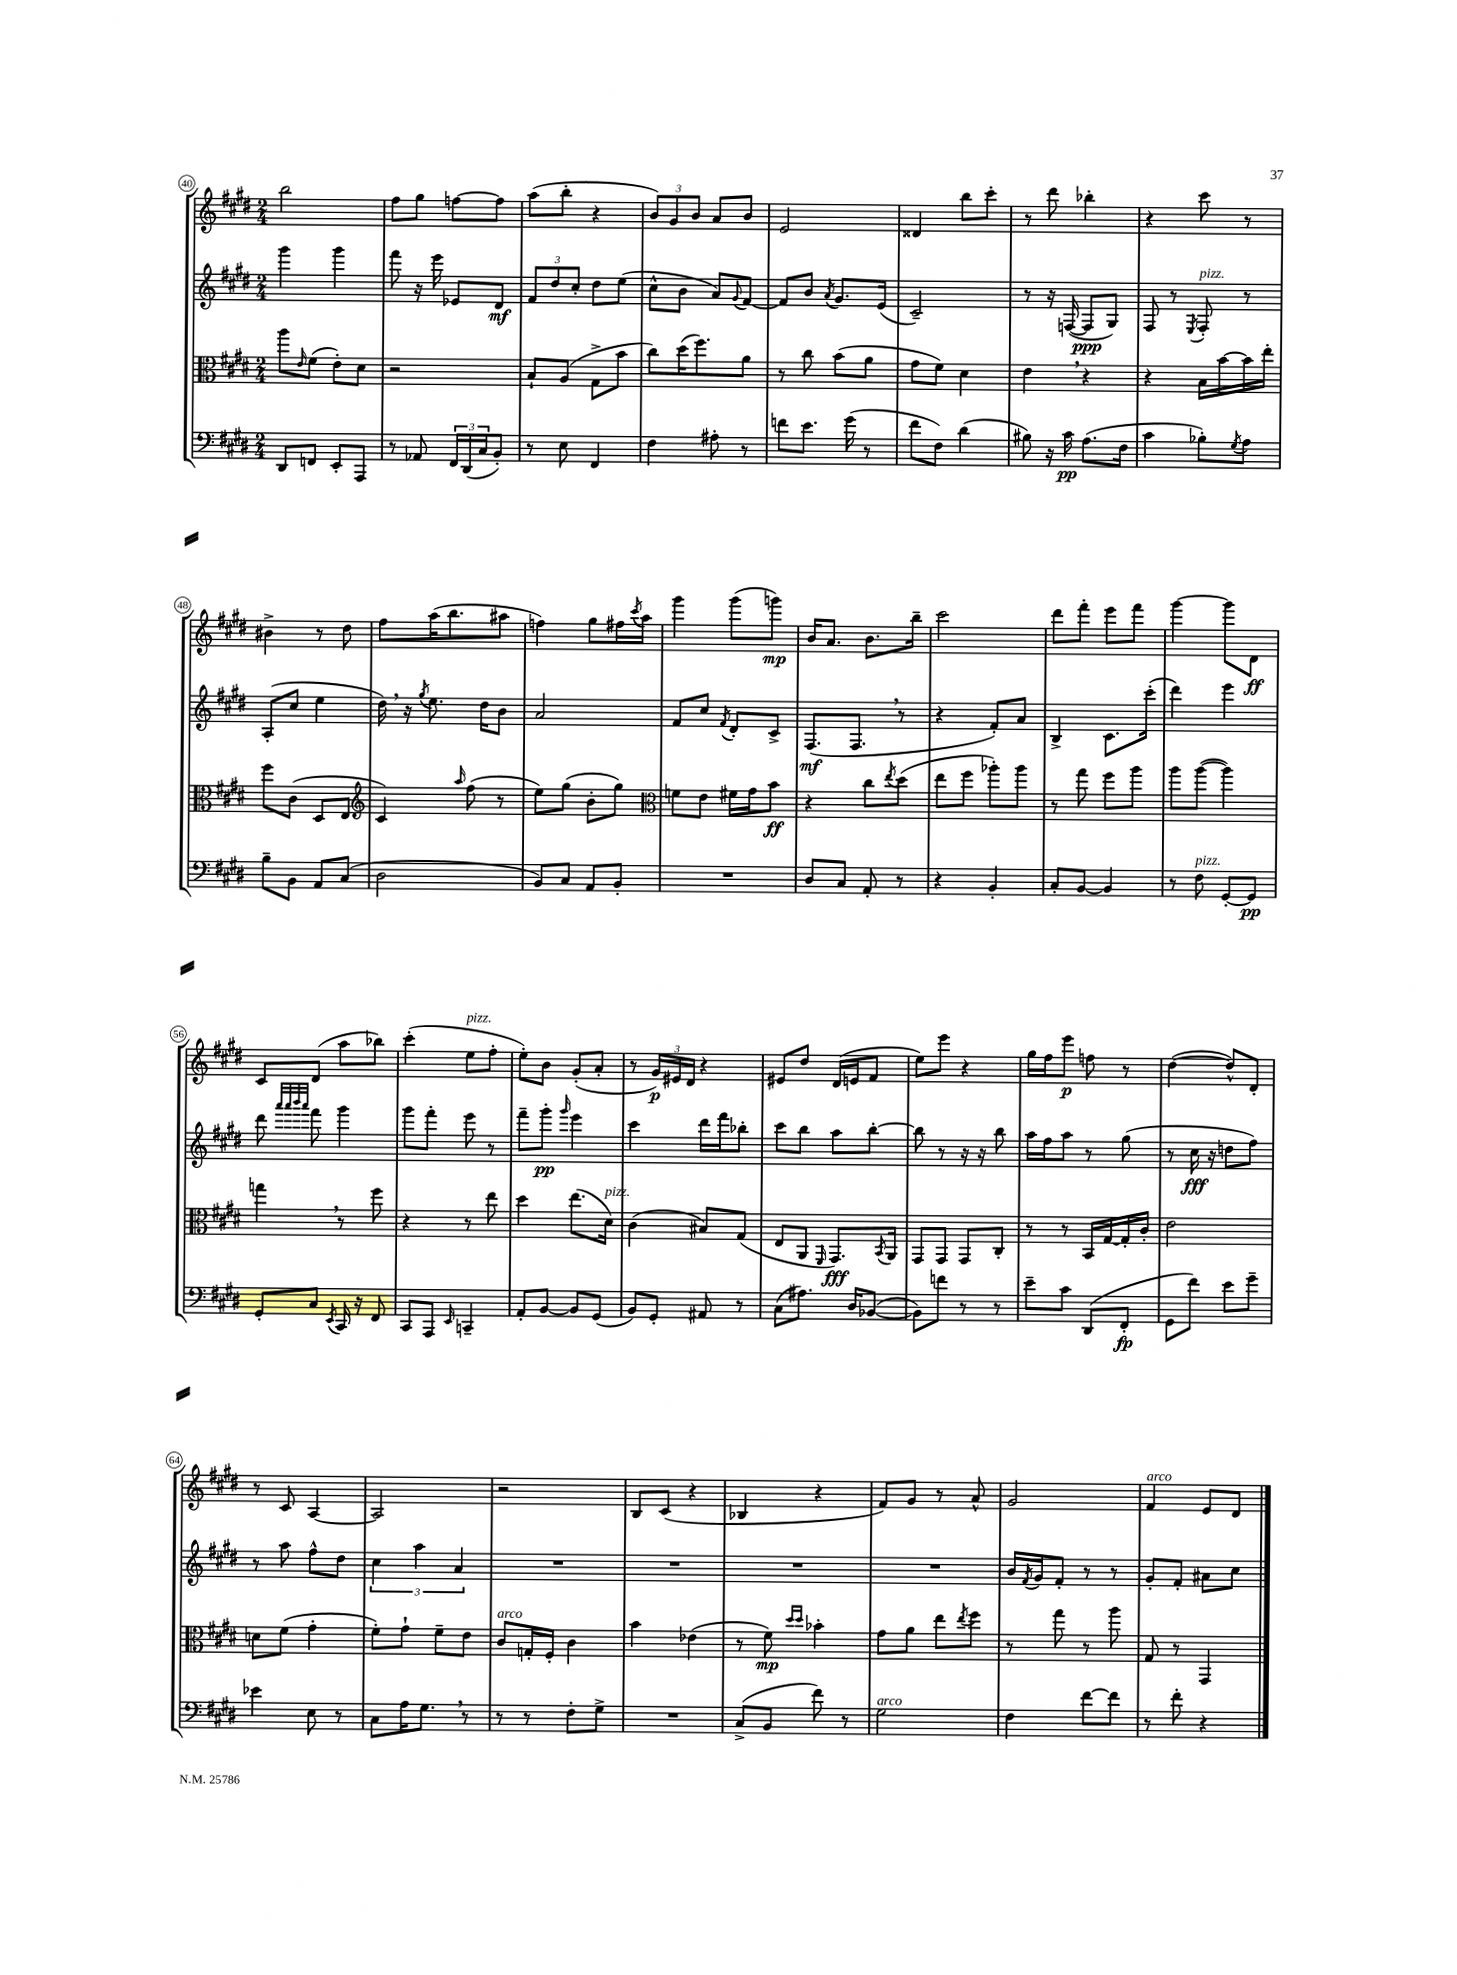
<<
\new StaffGroup <<
\new Staff = "s0" {
    \clef treble \key e \major \numericTimeSignature \time 2/4
    b''2 |
    fis''8 gis''8 f''8~ f''8 |
    a''8( b''8-. r4 |
    \tuplet 3/2 { b'8) gis'8 b'8 } a'8 b'8 |
    e'2 |
    disis'4 b''8 cis'''8-. |
    r8 dis'''8 bes''4-. |
    r4 cis'''8 r8 |
    bis'4-> r8 dis''8 |
    fis''8 a''16( b''8. ais''8 |
    f''4) gis''8 fis''16 \acciaccatura { cis'''8 } a''16 |
    gis'''4 gis'''8( g'''8\mp) |
    b'16 a'8. b'8. b''16-- |
    cis'''2 |
    dis'''8 fis'''8-. e'''8 fis'''8 |
    gis'''4~ gis'''8 dis'8\ff |
    cis'8 dis'8( a''8 bes''8) |
    cis'''4-.( e''8^\markup { \italic "pizz." } fis''8-. |
    e''8-.) b'8 gis'8-.( a'8-. |
    r8 \tuplet 3/2 { gis'16\p) eis'16 dis'16 } r4 |
    eis'8 dis''8 dis'16( e'16 fis'8 |
    e''8) e'''8 r4 |
    gis''16 fis''16 e'''8\p f''8 r8 |
    dis''4~( dis''8-^) dis'8-. |
    r8 cis'8 a4~ |
    a2 |
    r2 |
    b8 cis'8( r4 |
    bes4 r4 |
    fis'8) gis'8 r8 a'8-^ |
    gis'2 |
    fis'4^\markup { \italic "arco" } e'8 dis'8 \bar "|." |
}
\new Staff = "s1" {
    \clef treble \key e \major \numericTimeSignature \time 2/4
    gis'''4 gis'''4 |
    fis'''8 r16 e'''16 ees'8 dis'8\mf |
    \tuplet 3/2 { fis'8 dis''8 cis''8-. } dis''8 e''8( |
    cis''8-^ b'8 a'8) \appoggiatura { gis'8 } fis'8~ |
    fis'8 b'8 \acciaccatura { a'8 } gis'8. e'16( |
    cis'2--) |
    r8 r16 f16~( f8\ppp gis8) |
    fis8 r8 \acciaccatura { e8 } fis8-.^\markup { \italic "pizz." } r8 |
    a8-.( cis''8 e''4 |
    dis''16) \breathe r16 \acciaccatura { gis''8 } e''8. dis''16 b'8 |
    a'2 |
    fis'8 cis''8 \acciaccatura { fis'8 } dis'8-. cis'8-> |
    fis8.\mf( fis8. \breathe r8 |
    r4 fis'8-.) a'8 |
    b4-> cis'8. cis'''16-.( |
    dis'''4) e'''4 |
    dis'''8 \grace { a'''32 a'''32 b'''32 a'''32 } fis'''8 gis'''4 |
    gis'''8 fis'''8-. e'''8 r8 |
    fis'''8-- gis'''8-.\pp \grace { gis'''16 } e'''4 |
    cis'''4 dis'''16 fis'''16 bes''8-. |
    cis'''8 b''8 a''8 b''8~-. |
    b''8 r8 r16 r16 b''8 |
    a''16 fis''16 a''8 r8 gis''8( |
    r8 cis''16\fff r16 d''8 fis''8) |
    r8 a''8 fis''8-^ dis''8 |
    \tuplet 3/2 { cis''4 a''4 a'4 } |
    R2 |
    R2 |
    R2 |
    R2 |
    b'16 \acciaccatura { fis'8 } gis'16 fis'8-. r8 r8 |
    gis'8-. fis'8-. ais'8 cis''8 \bar "|." |
}
\new Staff = "s2" {
    \clef alto \key e \major \numericTimeSignature \time 2/4
    a''8 \grace { e'16 } fis'8( e'8-.) dis'8 |
    r2 |
    b8-! a8( gis8-> b'8 |
    cis''8) dis''16( fis''8.) a'8 |
    r8 cis''8 b'8( a'8 |
    gis'8 fis'8) dis'4 |
    e'4 \breathe r4 |
    r4 b16 b'16~ b'16 e''16-. |
    fis''8 cis'8( dis8 e8 |
    \clef treble cis'4) \grace { a''16 } fis''8( r8 |
    e''8) gis''8( b'8-. gis''8) |
    \clef alto f'8 e'8 fis'16 gis'16 b'8\ff |
    r4 cis''8 \acciaccatura { e''8 } dis''8( |
    e''8 fis''8 aes''8-.) aes''8 |
    r8 gis''8 fis''8 a''8 |
    a''8 a''8~( a''4) |
    g''4 \breathe r8 fis''8 |
    r4 r8 e''8 |
    dis''4 e''8.( dis'16^\markup { \italic "pizz." }) |
    cis'4( bis8) gis8( |
    e8 a,8 \grace { fis,16 } gis,8.\fff) \acciaccatura { b,8 } a,16 |
    gis,8 gis,8 gis,8 cis8-. |
    r8 r8 b,16 gis16~ gis16-. cis'16-. |
    e'2 |
    d'8 fis'8( gis'4-. |
    fis'8-.) gis'8-! fis'8-- e'8 |
    cis'8^\markup { \italic "arco" } g16-. fis16-. cis'4 |
    b'4 ees'4( |
    r8 fis'8\mp) \grace { dis''16 dis''16 } bes'4-. |
    gis'8 a'8 e''8 \acciaccatura { e''8 } fis''8 |
    r8 gis''8 r8 a''8 |
    gis8 r8 gis,4 \bar "|." |
}
\new Staff = "s3" {
    \clef bass \key e \major \numericTimeSignature \time 2/4
    dis,8 f,8 e,8-. a,,8 |
    r8 aes,8 \tuplet 3/2 { fis,16 dis,16( cis16 } b,8-.) |
    r8 e8 fis,4 |
    fis4 ais8-. r8 |
    f'8 e'8. gis'16( r8 |
    fis'8 fis8) dis'4( |
    bis8) r16 cis'16\pp a8.( fis16 |
    cis'4 bes8-.) \acciaccatura { gis8 } a8 |
    b8-- b,8 a,8 cis8( |
    dis2 |
    b,8) cis8 a,8 b,8-. |
    R2 |
    dis8 cis8 a,8-. r8 |
    r4 b,4-. |
    cis8-. b,8~ b,4 |
    r8 fis8^\markup { \italic "pizz." } gis,8~-. gis,8\pp |
    gis,8-. cis8 \acciaccatura { e,8 } cis,16 r16 fis,8 |
    cis,8 a,,8 \grace { e,16 } c,4-- |
    a,8-. b,8~ b,8 gis,8( |
    b,8) gis,8-. ais,8 r8 |
    cis8( ais8.) dis16 bes,8~( |
    bes,8) f'8 r8 r8 |
    e'8-- cis'8 dis,8( fis,8-.\fp |
    gis,8 fis'8) e'8 gis'8-- |
    ees'4 e8 r8 |
    cis8 a16 gis8. \breathe r8 |
    r8 r8 fis8-. gis8-> |
    R2 |
    cis8->( b,8 fis'8) r8 |
    gis2^\markup { \italic "arco" } |
    fis4 fis'8~ fis'8 |
    r8 fis'8-. r4 \bar "|." |
}
>>
>>
\layout { \context { \Score currentBarNumber = #40 \override BarNumber.stencil = #(make-stencil-circler 0.1 0.3 ly:text-interface::print) } }
